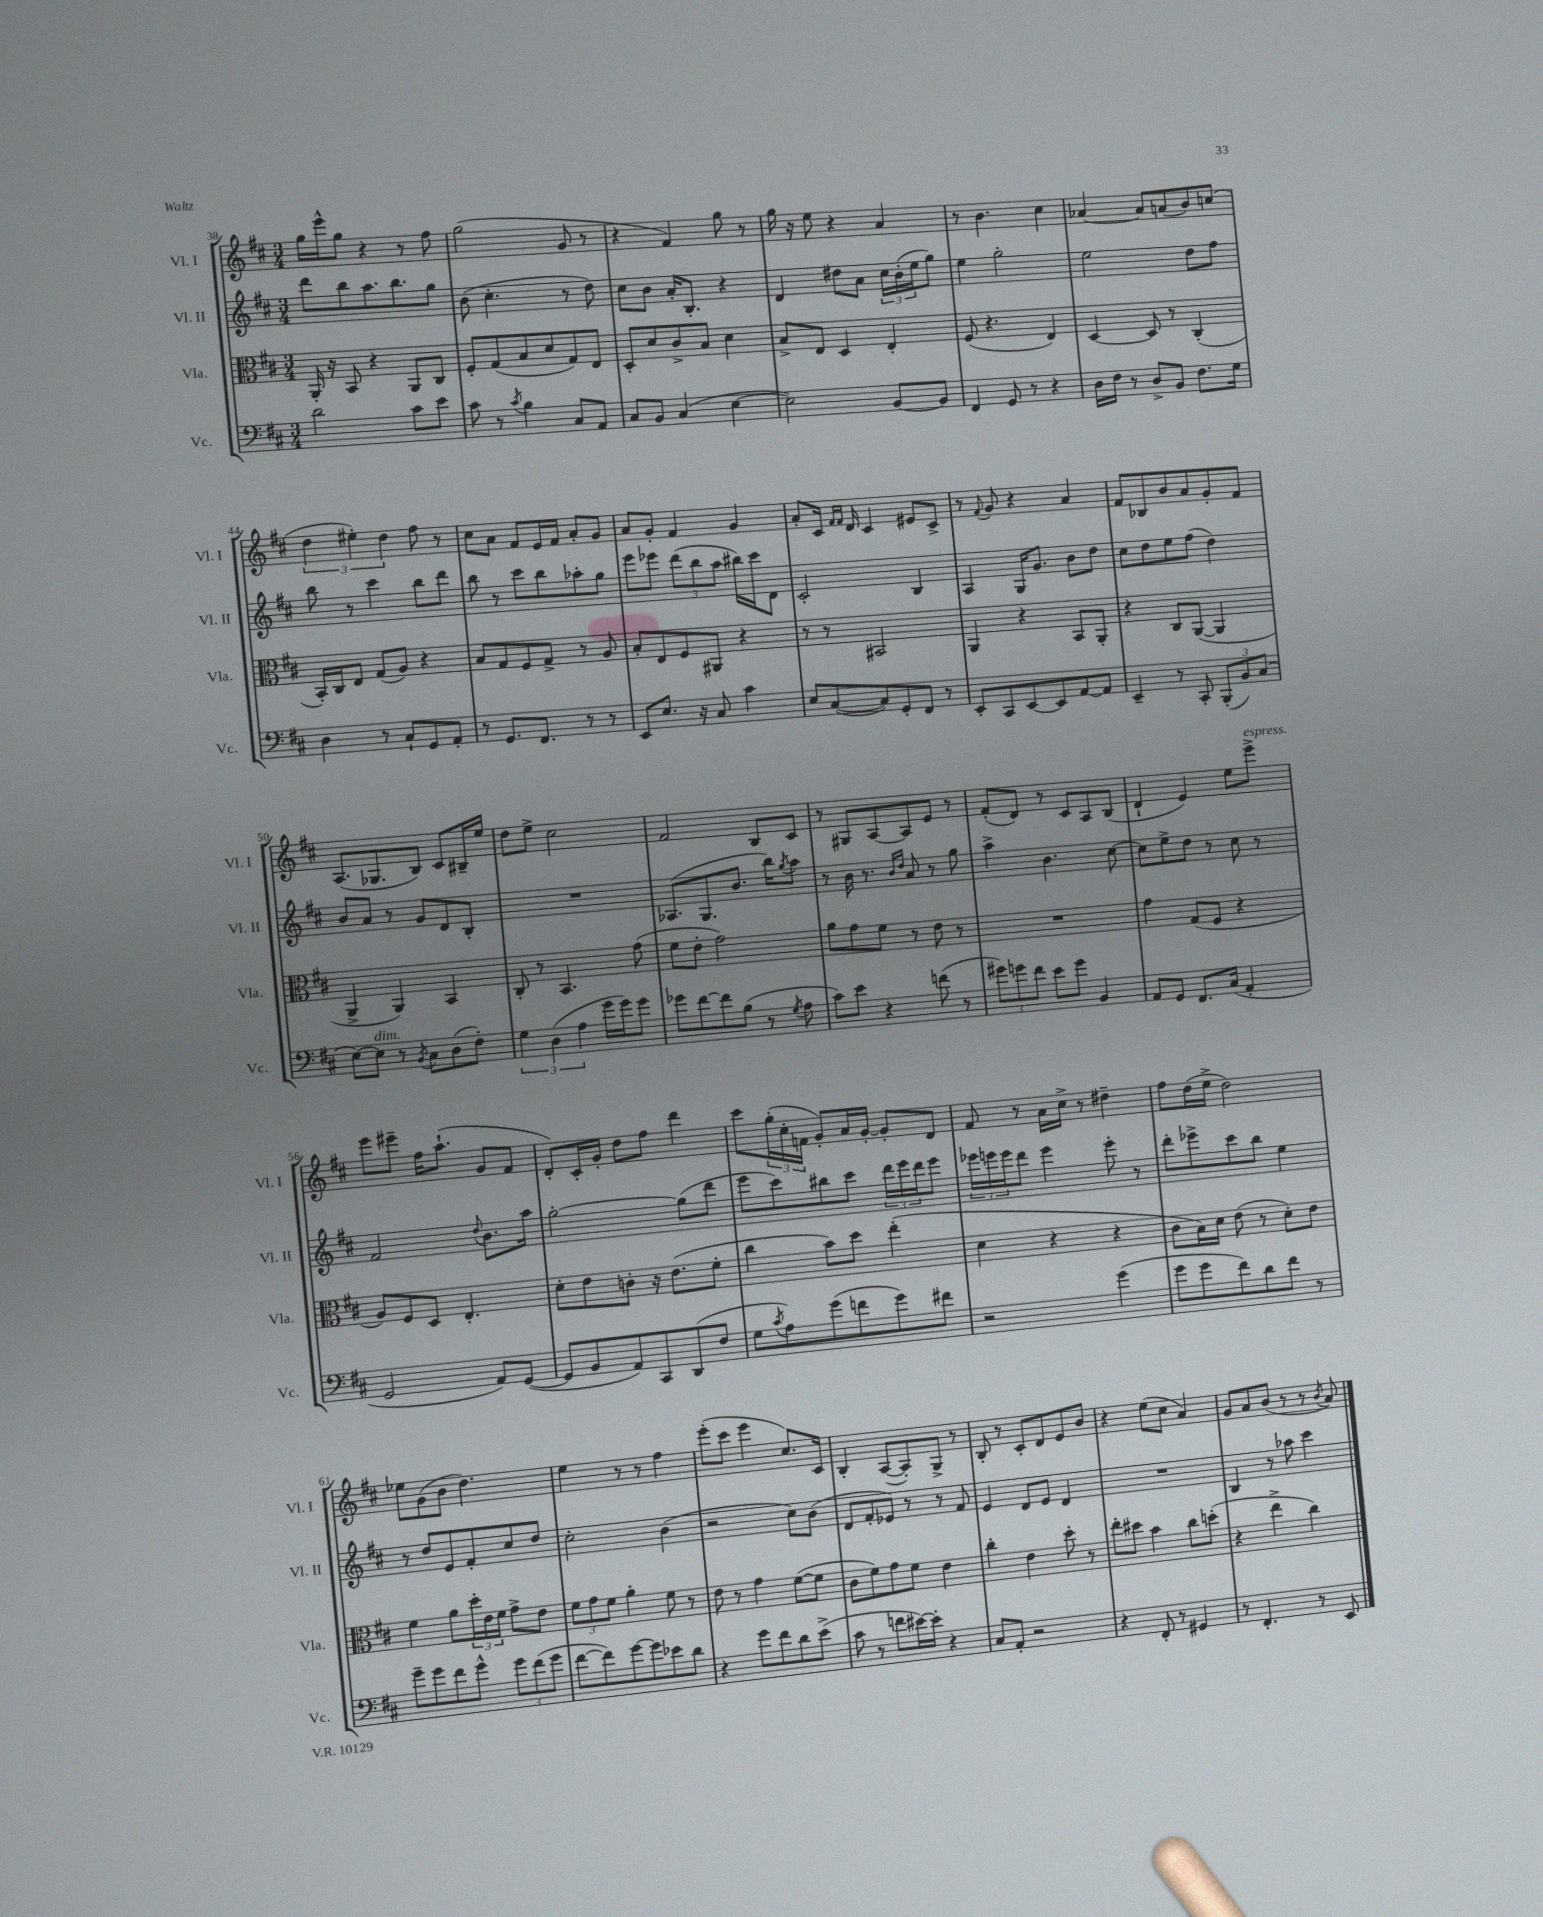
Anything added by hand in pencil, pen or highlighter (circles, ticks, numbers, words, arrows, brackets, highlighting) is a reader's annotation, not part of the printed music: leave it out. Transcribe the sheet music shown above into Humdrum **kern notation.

**kern	**kern	**kern	**kern
*staff4	*staff3	*staff2	*staff1
*clefF4	*clefC3	*clefG2	*clefG2
*k[f#c#]	*k[f#c#]	*k[f#c#]	*k[f#c#]
*M3/4	*M3/4	*M3/4	*M3/4
2d\	16AA'/	8ddd\L	16gg\LL
.	16r	.	16eee^^\J
.	8BB/	8bb\	8gg\J
.	4r	8.aa\	4r
.	.	8.bb\	.
8c#\L	8AA/L	.	8r
8e\J	8C#/J	8gg\J	8ff#\
=	=	=	=
8c#\	8F#'/L	(8b\	(2gg\
8r	(8G/	4.cc#'\	.
8qc#/	.	.	.
4B\	8B/	.	.
.	8d/	.	.
8C#/L	8G/)	8r	8g/
8AA/J	8E/J	8dd\)	8r
=	=	=	=
8C#/L	8D'/L	8cc#\L	4r
8BB/J	8d/	8b\J	.
(4C#/	8c#^/	16a'/LK	4f#/)
.	.	8.B'/J	.
.	8B/J	.	.
[4E\	4d\	4r	8gg\
.	.	.	8r
=	=	=	=
2E\])	8B^/L	4d/	16gg\
.	.	.	16r
.	8E/J	.	8ee\
.	4D/	8dd#\L	4r
.	.	8a\J	.
[8BB/L	4E'/	24cc#\LL	4a/
.	.	(24b'\	.
.	.	24ee\J	.
8BB/]J	.	8gg\J)	.
=	=	=	=
4FF#/	(8F#/	4ee\	8r
.	4.r	.	4.b\
8GG/	.	2gg'\	.
8r	.	.	.
4r	4E/)	.	4cc#\
=	=	=	=
16D\LL	[4D/	2ee\	[4a-/
16F#\JJ	.	.	.
8r	.	.	.
8D^/L	8D/]	.	8a-/]L
8BB/J	8r	.	(8a/
8.F#\L	(4C#'/	8dd\L	8b/)
.	.	8ff#\J	(8cc/J
16G\Jk	.	.	.
=	=	=	=
4D\	16BB'/LL)	8bb\	6dd\
.	16C#/J	.	.
.	8E/J	8r	.
.	.	.	6ee#'\)
8r	(8G/L	4ccc#\	.
.	.	.	6dd\
8C#`/L	8A/J)	.	.
8GG/	4r	8bb\L	8ff#\
8AA'/J	.	8ddd\J	8r
=	=	=	=
8r	8B/L	8bb\	8cc#\L
8.GG/L	8G/	8r	8a\J
.	8F#/	8ccc#\L	8f#/L
8.FF#/J	.	.	.
.	8G^/J	8bb\	16e/L
.	.	.	16f#/JJ
8r	8r	8aa-'\	8a'/L
8r	8A/	8gg\J	8g/J
=	=	=	=
8EE/L	8B'/L	8eee\L	8a/L
8.E/J	8E/	8eee-\J	8g'/J
.	8F#/	(12ddd\L	4f#/
16r	.	.	.
.	.	12bb\	.
8C#/	8AA#/J	.	.
.	.	12aa\J	.
4c#\	4r	16bb#\LL)	4g/
.	.	16ccc#\J	.
.	.	8d\J	.
=	=	=	=
8E/L	8r	2c#'/	8a'/L
([8C#/	8r	.	16c#/Jk
.	.	.	16qqf#/LL
.	.	.	16qqf#/JJ
.	.	.	16d/
8C#/])	2BB#/	.	4c#/
8GG'/	.	.	.
8FF#/J	.	4B/	8e#/L
8r	.	.	8c#^/J
=	=	=	=
8EE'/L	4AA/	4A/	8r
.	.	.	8qqf#/
8CC#/	.	.	8g/
[8EE/	4r	16G/LK	4r
.	.	8.g/J	.
8EE/]	.	.	.
[8AA/	8BB/L	8b\L	4a/
8AA/]J	8AA'/J	8dd\J	.
=	=	=	=
4EE~/	4r	8cc#\L	8f#/L
.	.	8dd\	8B-/
8r	8C#/L	8ee\	8b/
8CC#'/	([8AA/J	(8ff#\J	8a/
(12BBB'/L	4AA/]	4dd\)	8g'/
12BB/)	.	.	.
.	.	.	8f#/J
(12C#/J	.	.	.
=	=	=	=
[8E\L)	4AA^/	8b/L	(8.A/L
8E\]J	.	8a/J	.
.	.	.	8.G-/
8r	4AA/)	8r	.
8qBB/	.	.	.
8C#\L	.	8g/L	8B/J)
(8D\	4BB/	8d/	8c#/L
8F#'\J)	.	8B'/J	16B#~/L
.	.	.	16ee/JJ
=	=	=	=
6G\	8C#'/	2.r	8dd\L
.	8r	.	8ee^\J
(6D\	.	.	.
.	4.BB/	.	2cc#\
6A\	.	.	.
16g\LL	.	.	.
16g\J)	.	.	.
8g\J	(8g\	.	.
=	=	=	=
8g-\L	8f#\L	(8.A-/L	2f#/
[8f#\	8e'\J	.	.
.	.	8.G/	.
8f#\]	2g\)	.	.
(8B\J	.	8.b/J	.
8r	.	.	8B/L
.	.	16bb\LK)	.
8qG/	.	8qgg/	.
8A\	.	8aa\J	8c#/J
=	=	=	=
8c#\L)	8a\L	8r	8r
8e\J	8g\	16b\	8G#/L
.	.	8.r	.
4r	8f#\J	.	[8A/
.	.	16qqb/LL	.
.	.	16qqdd/JJ	.
.	8r	8a/	8A/]
(8f\	8e\	8r	8e/J
8r	8r	8gg\	8r
=	=	=	=
12g#\L)	2.r	4aa^\	(8f#'/L
12g\	.	.	.
.	.	.	8d/J)
12f#\J	.	.	.
8e\L	.	4.b\	8r
8g\J	.	.	8c#/L
4BB/	.	.	8A/
.	.	[8cc#\	(8B/J
=	=	=	=
8AA/L	4g\	8cc#\]L	4d`/
8GG/J	.	8ee^\	.
8.FF#/L	(8G/L	8dd\J	4e/)
.	8F#/J	8r	.
(16C#/Jk	.	.	.
4AA'/	4r	8cc#\	8ee\L
.	.	8r	8eee^\J
=	=	=	=
2GG/	8A/L)	2f#/	8eee\L
.	8F#/	.	8eee#~\J
.	8D/J	.	16ff#\LK
.	.	.	(8.aa`\J
.	4.E'/	.	.
.	.	8qqdd/	.
8AA/L)	.	8.b\L	8g/L
([8GG/J	.	.	8f#/J
.	.	16aa\Jk	.
=	=	=	=
8GG/]L	8d'\L	[2gg'\	8d'/L)
8BB/	8e\	.	16c#'/L
.	.	.	16g'/JJ
8AA/)	8c'\J	.	8dd\L
8CC#/	16r	.	8ff#\J
.	(8.e\L	.	.
(8DD/	.	(8gg\]L	4ddd\
8F#/J	8f#'\J	8ddd\J	.
=	=	=	=
8G\L	4cc#\	8eee\L	8ccc#\L
8qc#/	.	.	.
8A\)	.	8ccc#\)	(24gg'\L
.	.	.	24cc#'\
.	.	.	24f\JJ
(8g\	8b\L)	8bb#\	8g'/L)
8f\	8dd\J	8ccc#\J	16a/L
.	.	.	[16g'/JJ
8g\)	(4ee'\	24ddd\LL	8g'/]L
.	.	24eee\	.
.	.	24ddd\J	.
8f#\J	.	8eee\J	8d/J
=	=	=	=
2r	4d\	24eee-\LL	8f#/
.	.	24eee\	.
.	.	24eee\J	.
.	.	8ddd\J	8r
.	4r	4eee\	16a\LL
.	.	.	16cc#^\JJ
.	.	.	8r
(4g\	4r	8eee'\	4dd#~\
.	.	8r	.
=	=	=	=
8g\L	8c#\L	8ddd'\L	8ff#\L
8g\	16B\L)	8eee-^\	(16dd\L
.	16d\JJ	.	16ee^\JJ
8f#\)	(8e\	8ccc#\	2dd\)
8d\	8r	8bb\J	.
8f#\J	8d'\L)	4ee\	.
8r	8e\J	.	.
=	=	=	=
8g~\L	4f#\	8r	8ee-\L
8g\	.	8dd/L	(8g\
8f#\	8a\L	8e/	8b\J
8g^^\J	24dd'\L	8f#'/	4.dd\)
.	24e\	.	.
.	24f#\JJ	.	.
12g\L	8g^\L	8cc#/	.
(12f#\	.	.	.
.	8e\J	8dd/J	.
12g\J	.	.	.
=	=	=	=
[8f#\L	12f#\L	2cc#'\	4ee\
.	12g\	.	.
8f#\])	.	.	.
.	12f#\J	.	.
[8g\	4a'\	.	8r
8g\]	.	.	8r
8e-\	8f#\	(4b\	4ff#\
8d\J	8r	.	.
=	=	=	=
4r	8e\	2r	(8eee'\L
.	8r	.	8ccc#\J
8g\L	4g\	.	4eee\
8f#\	.	.	.
8d\	([8f#\L	8cc#\L)	8.cc#/L)
(8e^\J	8f#\]J	(8b\J	.
.	.	.	16c#/Jk
=	=	=	=
8c#\	8c#\L	8d/L	4B'/
8r	8f#\)	8f#'/	.
8f\L	8g\	8e-/J)	([8A/L
[16e#\L)	8f#\J	8r	8A'/])
16e#'\]JJ	.	.	.
4r	4e\	8r	8G^/J
.	.	8f#/	8r
=	=	=	=
8C#/L	4cc#'\	4e/	8B'/
8AA'/J	.	.	8r
2r	4e\	8d/L	8c#'/L
.	.	8e/J	8d/
.	8dd'\	4d/	8e/
.	8r	.	8b/J
=	=	=	=
4r	8ee'\L	2.r	4r
.	8dd#\J	.	.
8FF#'/	4b\	.	(8ee\L
8r	.	.	8cc#\J
4GG#/	8cc#\L	.	4a/)
.	(8dd'\J	.	.
=	=	=	=
8r	4r	4B/	8g/L
4.FF#'/	.	.	8a/
.	4ee^\	8r	(8b/J
.	.	8aa-\	8r
8r	4cc#\)	4ccc#\	8r
.	.	.	8qb/
8EE/	.	.	8a/)
==	==	==	==
*-	*-	*-	*-
